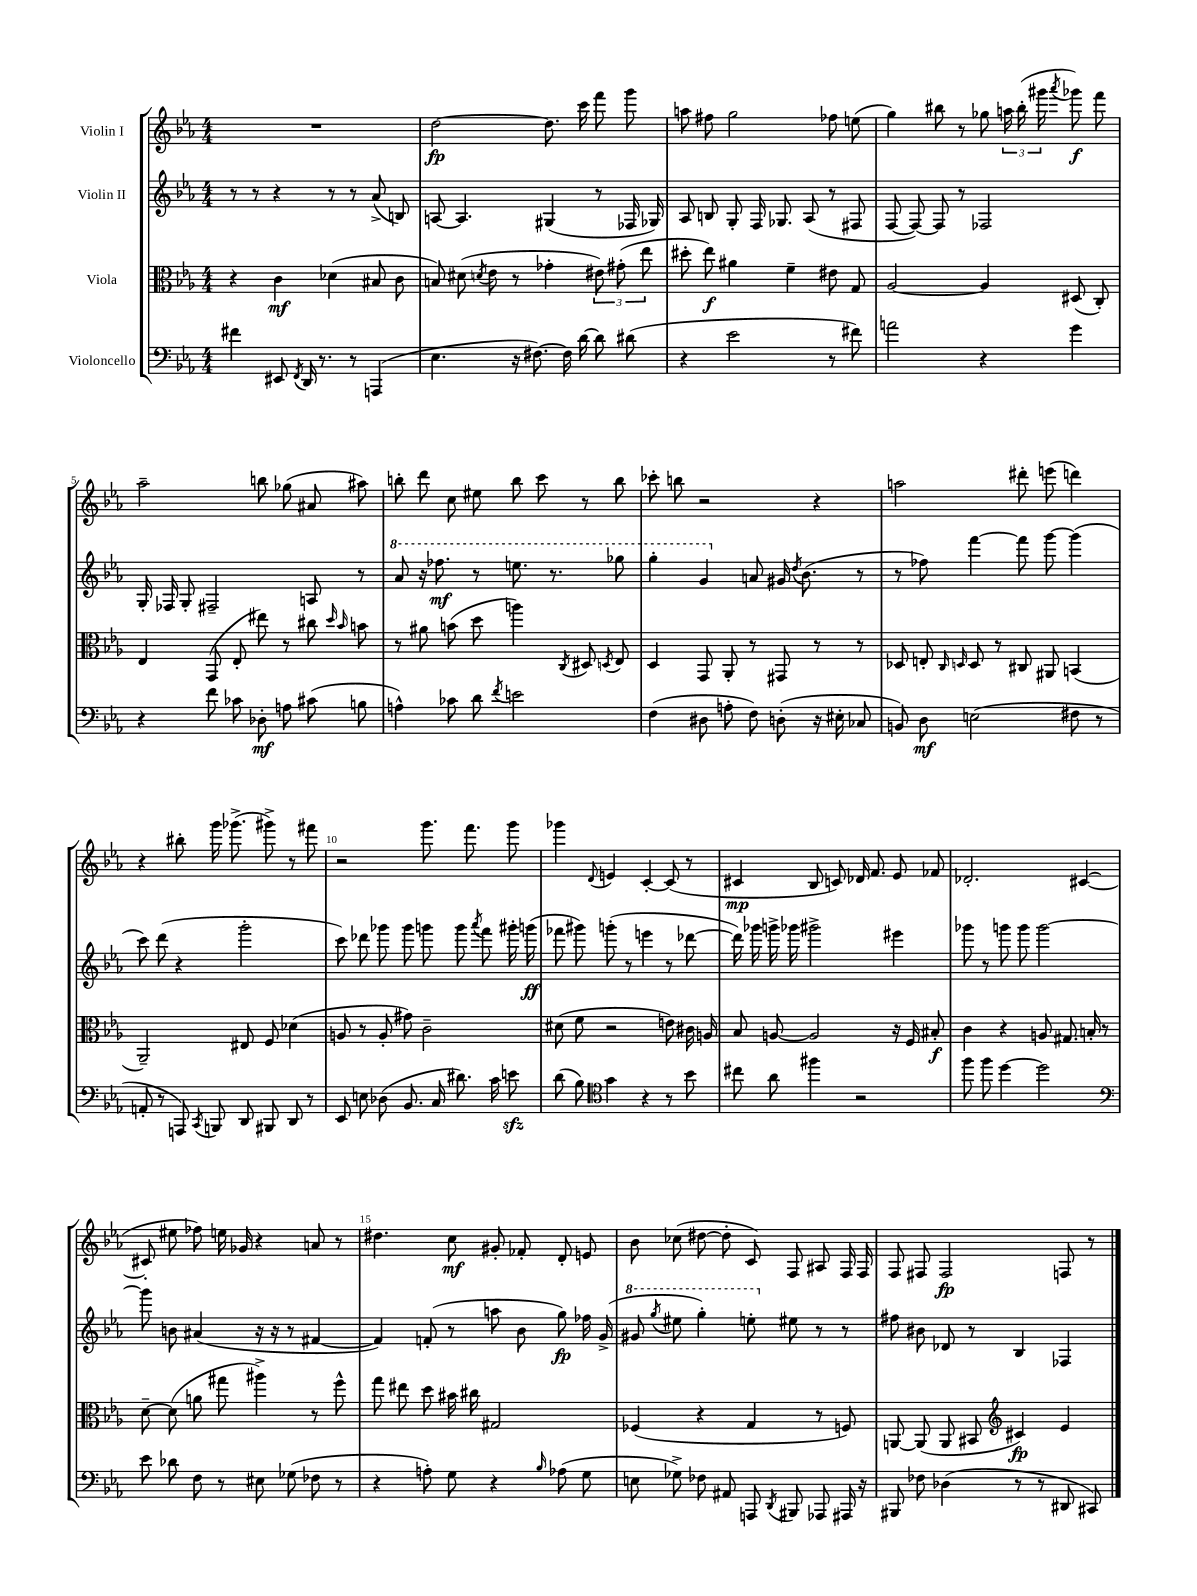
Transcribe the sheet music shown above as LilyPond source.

<<
\new StaffGroup <<
\new Staff = "s0" \with { instrumentName = "Violin I" } {
    \clef treble \key ees \major \numericTimeSignature \time 4/4
    \autoBeamOff R1 |
    d''2~\fp d''8. c'''16 f'''8 g'''8 |
    a''8 fis''8 g''2 fes''8 e''8( |
    g''4) bis''8 r8 ges''8 \tuplet 3/2 { a''16 bis''16-.( gis'''16 } \acciaccatura { aes'''8 } ges'''8\f) f'''8 |
    aes''2-- b''8 ges''8( ais'8 ais''8) |
    b''8-. d'''8 c''8 eis''8 b''8 c'''8 r8 b''8 |
    ces'''8-. b''8 r2 r4 |
    a''2 dis'''8-. e'''8( d'''4) |
    r4 bis''8-. g'''16 ges'''8.->( gis'''8->) r8 fis'''8 |
    r2 g'''8. f'''8. g'''8 |
    ges'''4 \appoggiatura { d'8 } e'4 c'4~-. c'8( r8 |
    cis'4\mp bes8 c'8) des'16 f'8. ees'8 fes'8 |
    des'2.-. cis'4~( |
    cis'8-. eis''8 fes''8) e''16 ges'16 r4 a'8 r8 |
    dis''4. c''8\mf gis'8-. fes'8-. d'8-. e'8 |
    bes'8 ces''8( dis''8~ dis''8-. c'8) f8 ais8 f16 f16 |
    f8 fis8 fis2\fp f8 r8 \bar "|." |
}
\new Staff = "s1" \with { instrumentName = "Violin II" } {
    \clef treble \key ees \major \numericTimeSignature \time 4/4
    \autoBeamOff r8 r8 r4 r8 r8 aes'8->( b8) |
    a8~ a4. gis4( r8 fes16 ges16) |
    aes8 b8 g8-. f16 ges8. aes8( r8 fis8 |
    f8~ f8~) f8 r8 fes2 |
    g16-. fes16 g8-. fis2-- a8 r8 |
    \ottava #1 aes''8 r16 fes'''8.\mf r8 e'''8. r8. ges'''8 |
    g'''4-. g''4 \ottava #0 a'8 gis'16 \acciaccatura { d''8 } bes'8.( r8 |
    r8 fes''8) f'''4~ f'''8 g'''8~ g'''4( |
    c'''8) d'''8( r4 g'''2-. |
    c'''8) des'''8 ges'''8 ges'''8 g'''8 g'''8 \acciaccatura { aes'''8 } f'''8 gis'''16-. g'''16\ff( |
    fes'''8 gis'''8) g'''8-.( r8 e'''4 r8 des'''8~ |
    des'''16) ges'''16 g'''16-> ges'''16 gis'''2-> eis'''4 |
    ges'''8 r8 g'''8 g'''8 g'''2~ |
    g'''8 b'8 ais'4( r16 r16 r8 fis'4~ |
    fis'4) f'8-.( r8 a''8 bes'8 g''8\fp) fes''16 g'16->( |
    \ottava #1 gis''8 \acciaccatura { g'''8 } eis'''8 g'''4-.) e'''8-. \ottava #0 eis''8 r8 r8 |
    fis''8 bis'8 des'8 r8 bes4 fes4 \bar "|." |
}
\new Staff = "s2" \with { instrumentName = "Viola" } {
    \clef alto \key ees \major \numericTimeSignature \time 4/4
    \autoBeamOff r4 c'4\mf des'4( bis8 c'8 |
    b8) dis'8( \acciaccatura { d'8 } ees'8 r8 ges'4-. \tuplet 3/2 { eis'8) gis'8-.( ees''8 } |
    dis''8-. ees''8\f) ais'4 f'4-- eis'8 g8 |
    aes2~ aes4 dis8( c8-.) |
    ees4 g,8( ees8-. eis''8) r8 cis''8 \grace { d''16 bes'16 } b'8 |
    r8 ais'8 b'8( d''8 a''4) \acciaccatura { c8 } dis8 \acciaccatura { d8 } ees8 |
    d4 g,8 aes,8-. r8 gis,8 r8 r8 |
    des8 e8-. \grace { c16 d16 } d8 r8 cis8 ais,8 b,4( |
    aes,2--) eis8 f8 des'4( |
    a8 r8 a8-. gis'8) c'2-- |
    dis'8( f'8 r2 e'8) cis'16 a16 |
    bes8 a8~ a2 r16 f16 bis8-.\f |
    c'4 r4 a8 gis8. b16-. r8 |
    d'8~-- d'8( a'8 gis''8 ais''4->) r8 f''8-^ |
    g''8 eis''8 d''8 bis'16 cis''16 gis2 |
    fes4( r4 g4 r8 f8) |
    a,8~ a,8( a,8 bis,8 \clef treble cis'4\fp) ees'4 \bar "|." |
}
\new Staff = "s3" \with { instrumentName = "Violoncello" } {
    \clef bass \key ees \major \numericTimeSignature \time 4/4
    \autoBeamOff fis'4 eis,8 \acciaccatura { f,8 } d,16 r8. r8 a,,4( |
    ees4. r16 fis8.~) fis16 d'16~ d'8 dis'8( |
    r4 ees'2 r8 fis'8) |
    a'2 r4 g'4 |
    r4 f'8 ces'8 des8-.\mf a8 cis'8( b8 |
    a4-^) ces'8 d'8 \acciaccatura { f'8 } e'2 |
    f4( dis8 a8-. f8) d8-.( r16 eis16-. ces8 |
    b,8) d8\mf e2( fis8 r8 |
    a,8-. r8 a,,8) \acciaccatura { c,8 } b,,8 d,8 bis,,8 d,8 r8 |
    ees,8 e8 des8( bes,8. c16 dis'8.) c'16 e'8\sfz |
    d'8( bes8) \clef tenor g'4 r4 r8 bes'8 |
    cis''8 aes'8 fis''4 r2 |
    f''8 f''8 d''4~ d''2 |
    \clef bass ees'8 des'8 f8 r8 eis8 ges8( fes8 r8 |
    r4 a8-.) g8 r4 \grace { bes16 } aes8( g8 |
    e8 ges8->) fes8 ais,8 a,,8 \acciaccatura { d,8 } bis,,8 aes,,8 ais,,16 r16 |
    bis,,8 fes8 des4( r8 r8 dis,8 cis,8) \bar "|." |
}
>>
>>
\layout { \context { \Score \override BarNumber.break-visibility = ##(#f #t #t) barNumberVisibility = #(every-nth-bar-number-visible 5) } }
